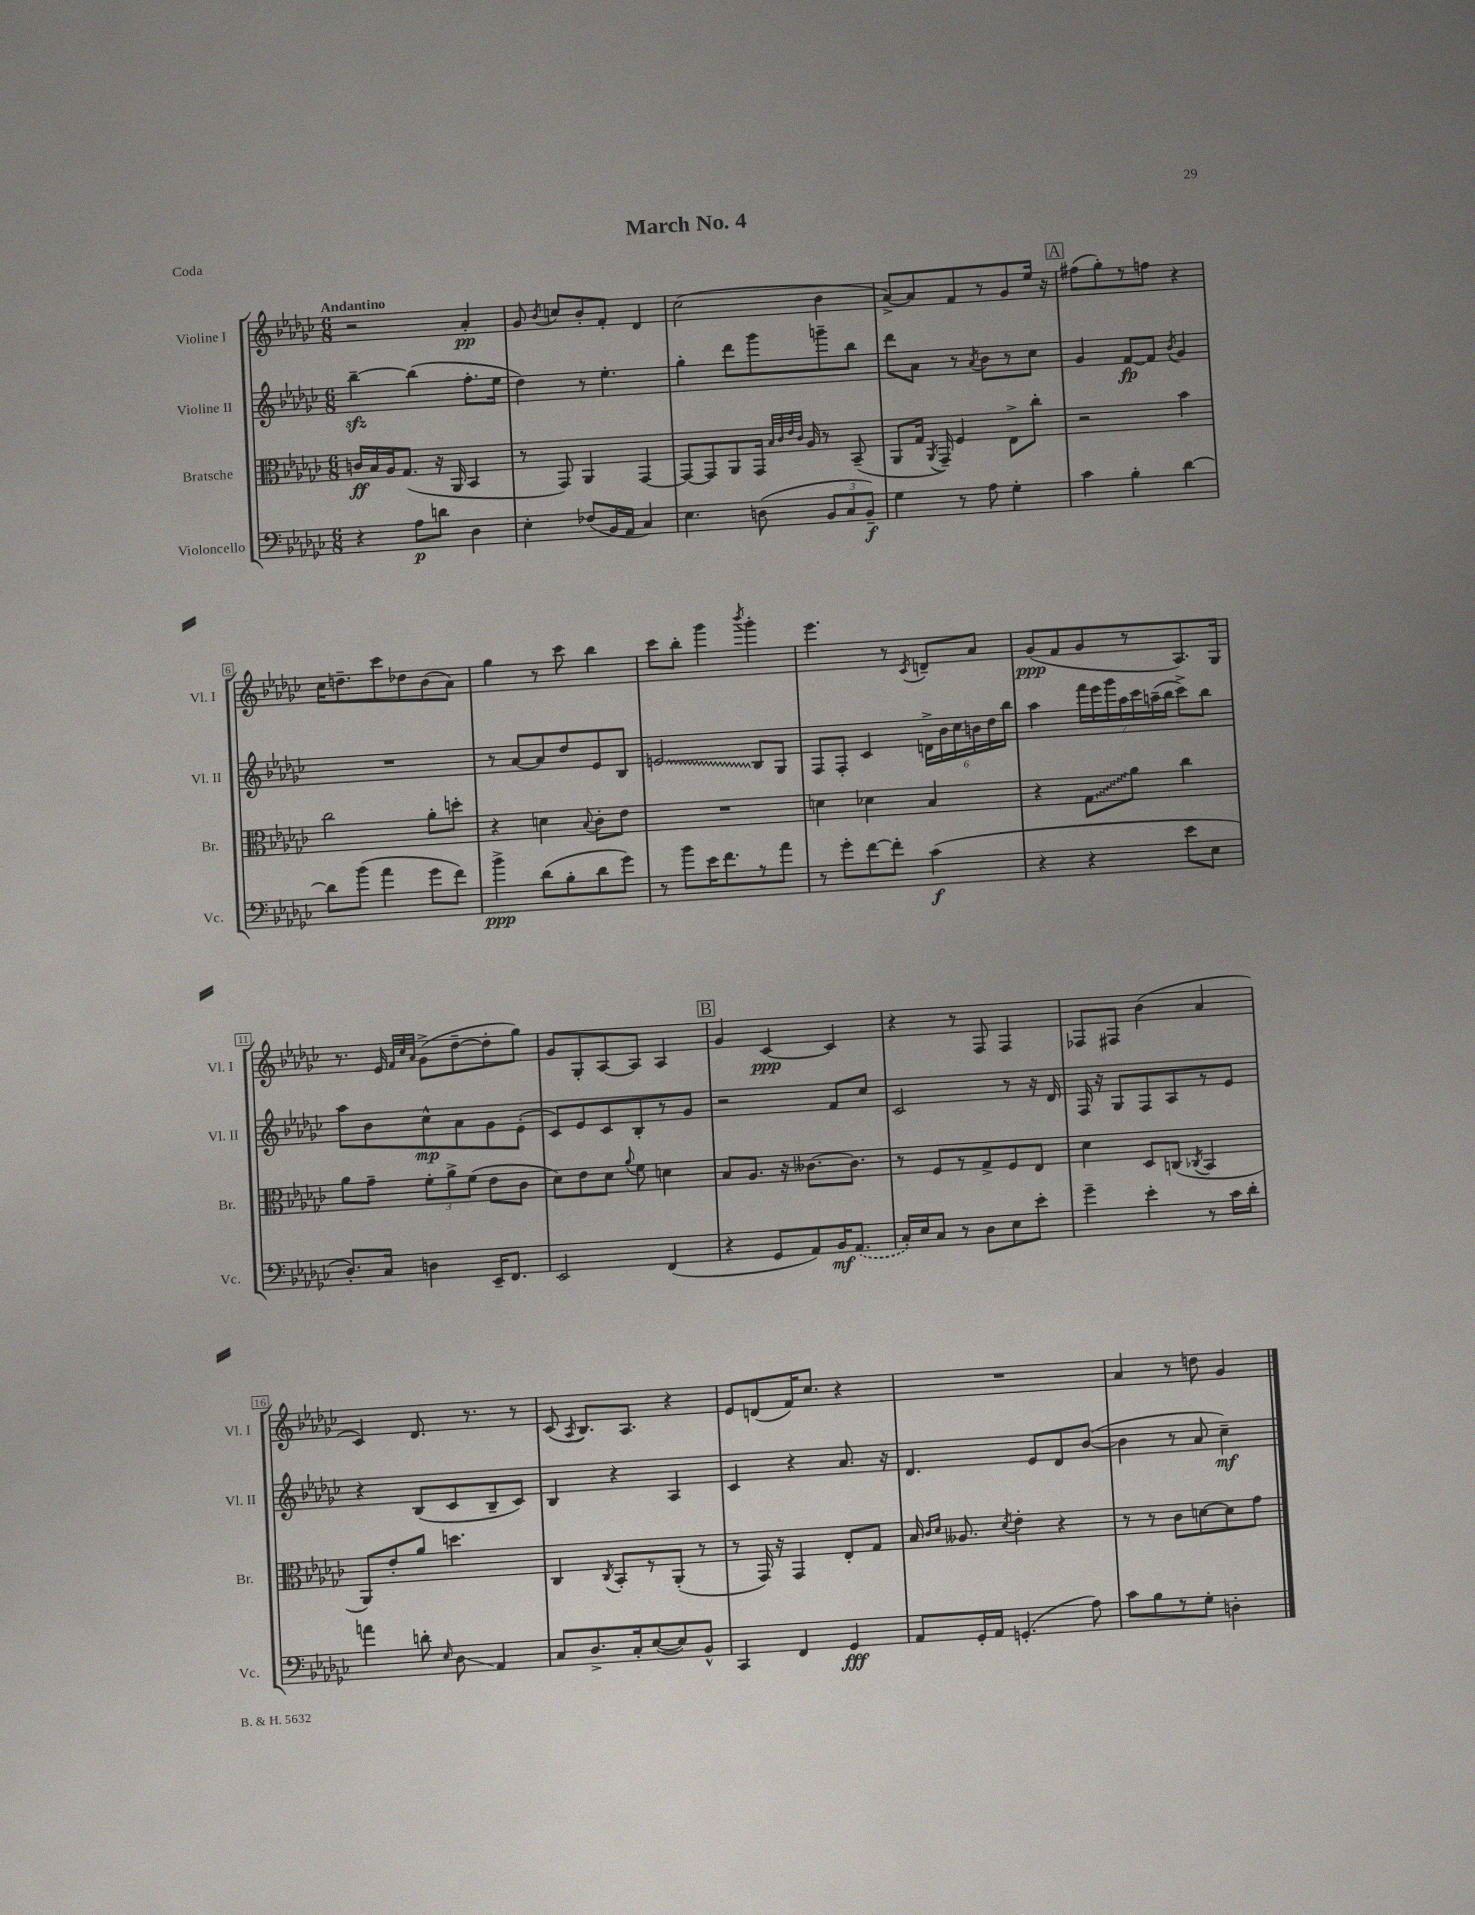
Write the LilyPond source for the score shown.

\header { title = "March No. 4" piece = "Coda" }
<<
\new StaffGroup <<
\new Staff = "s0" \with { instrumentName = "Violine I" shortInstrumentName = "Vl. I" } {
    \clef treble \key ges \major \numericTimeSignature \time 6/8 \tempo "Andantino"
    \autoBeamOff r2 aes'4-.\pp |
    ges'8 \acciaccatura { bes'8 } c''8[ bes'8-. f'8]-. des'4 |
    ces''2( bes'4 |
    aes'8[~->) aes'8 f'8 r8 ges'8 ees''16] r16 |
    \mark \markup { \box "A" } fis''8[( ges''8-.) r8 f''8] r4 |
    ces''16[ d''8.-- ces'''8 des''8 bes'8( aes'8]) |
    ges''4 r8 ces'''8 bes''4 |
    ces'''8[ bes''8]-. ges'''4 \acciaccatura { bes'''8 } ges'''4-. |
    ees'''4. r8 \acciaccatura { ces'8 } d'8[-- aes'8] |
    ges'8[\ppp( f'8 ges'8 r8 aes8.) ges16] |
    r8. ees'16 \grace { f'32[ ces''32 aes'32] } ges'8[->( des''8~-- des''8-. ges''8]) |
    ges'8[ ges8-. aes8~ aes8] aes4 |
    \mark \markup { \box "B" } ges'4 ces'4~\ppp ces'4 |
    r4 r8 f8 f4 |
    fes8[ fis8] bes'4( aes'4 |
    ces'4) des'8. r8. r8 |
    ces'8( \acciaccatura { aes8 } bes8.[) aes8.] r4 |
    ees'8[ d'8( f'16) ces''8.] r4 |
    R2. |
    aes'4 r8 d''8 ges'4 \bar "|." |
}
\new Staff = "s1" \with { instrumentName = "Violine II" shortInstrumentName = "Vl. II" } {
    \clef treble \key ges \major \numericTimeSignature \time 6/8
    \autoBeamOff bes''4~--\sfz bes''4( f''8.[-. ees''16] |
    des''4) r8 ees''4.-. |
    ges''4-. des'''8[ ges'''8 g'''8-- bes''8] |
    des'''8[ aes'8] r8 \acciaccatura { aes'8 } bes'8[ r8 ces''8] |
    \mark \markup { \box "A" } ges'4 f'8[~\fp f'8] \acciaccatura { bes'8 } ges'4 |
    R2. |
    r8 aes'8[~ aes'8 des''8 ees'8 bes8] |
    \once \override Glissando.style = #'zigzag e'2\glissando bes8[ ges8] |
    f8[ f8]-. ces'4 \tuplet 6/4 { d'16[-> bes'16 ces''16 b'16 des''16 bes''16] } |
    aes''4 \tuplet 7/4 { f'''16[ ees'''16 ges'''16 aes''16 ces'''16 a''16--( bes''16] } ces'''8[->) bes''8] |
    aes''8[ bes'8 ces''8-^\mp aes'8 ges'8 ees'8]-.( |
    ces'8[) ees'8 ces'8 bes8-. r8 ges'8] |
    \mark \markup { \box "B" } r2 f'8[ ces''8] |
    ces'2 r8 r16 des'16 |
    f16 r16 ges8[ f8 aes8 r8 ees'8] |
    r4 bes8[( ces'8 bes8-- ces'8]) |
    bes4 r4 aes4 |
    ces'4 r4 aes'8. r16 |
    des'4. ees'8[ des'8 bes'8]~( |
    bes'4 r8 aes'8 ces''4--\mf) \bar "|." |
}
\new Staff = "s2" \with { instrumentName = "Bratsche" shortInstrumentName = "Br." } {
    \clef alto \key ges \major \numericTimeSignature \time 6/8
    \autoBeamOff c'16[\ff bes16 aes16 ges8.]( r16 aes,16 bes,4 |
    r8 ges,8) aes,4 ges,4~ |
    ges,8[~ ges,8 aes,8 ges,16] \grace { bes32[ ces'32 ees'32 ces'32] } aes16 r8 bes,8--( |
    aes,8[ ges16] \acciaccatura { aes,8 } ges,16--) f4 ees8[-> ces''8]-. |
    \mark \markup { \box "A" } r2 bes'4 |
    ces''2 aes'8[-. d''8]-. |
    r4 d'4 \appoggiatura { bes8 } ces'8[-. ees'8] |
    R2. |
    d'4 des'4 bes4 |
    r4 \once \override Glissando.style = #'zigzag ges8[\glissando aes'8] ces''4 |
    aes'8[ ges'8]-- \tuplet 3/2 { f'8[-. aes'8-> f'8]( } ees'8[ ces'8] |
    des'8[) ees'8 des'8] \appoggiatura { aes'8 } f'8 d'4 |
    \mark \markup { \box "B" } bes8[ aes8.] r16 ceses'8.[~ ceses'8.] |
    r8 f8[ r8 ges8-> f8 ees8] |
    des'4 des8[ c8]( \acciaccatura { ces8 } bes,4 |
    aes,8[) ees'8-. aes'8] d''4. |
    ces4 \acciaccatura { ces8 } bes,8[-. r8 aes,8]-.( r8 |
    r8 ges,16) r16 ges,4 ees8[-. ges8] |
    bes16 \grace { ces'16[ des'16] } aeses8. \acciaccatura { des'8 } ees'4-. r4 |
    r8 r8 ces'8[ d'8~ d'8 ges'8] \bar "|." |
}
\new Staff = "s3" \with { instrumentName = "Violoncello" shortInstrumentName = "Vc." } {
    \clef bass \key ges \major \numericTimeSignature \time 6/8
    \autoBeamOff r4 aes8[\p d'8] des4 |
    ees4-. fes8[( bes,16 aes,16] ces4) |
    ees4. d8( \tuplet 3/2 { bes,8[ ces8 bes,8]--\f) } |
    ges4 r8 aes8 ges4-. |
    \mark \markup { \box "A" } ces'4 bes4-. des'4~ |
    des'8[ bes'8]( aes'4 ges'8[ f'8]) |
    bes'4->\ppp des'8[( bes8-. des'8 ges'8]) |
    r8 bes'8[ ees'16 f'8. r8 aes'8] |
    r8 ges'8[-. f'8~ f'8]-. ces'4\f( |
    r4 r4 ees'8[ ees8] |
    des8.[-.) ces16] d4 ees,16[-- f,8.] |
    ees,2 f,4( |
    \mark \markup { \box "B" } r4 ges,8[ aes,8) bes,16\mf \once \slurDashed aes,8.]( |
    ces16[-.) ees16 ces8] r8 des8[ ees8 ees'8]-. |
    ges'4-- ees'4-. r8 ces'16[ des'16]-. |
    a'4 d'8-. \grace { ees16 } des8\glissando aes,4 |
    ces8[ des8.-> ces16-. ees8~( ees8) bes,8]-^ |
    ces,4 f,4 ges,4\fff |
    aes,8[ ges,16-. aes,16] g,4.-.( aes8) |
    ces'8[ bes8 r8 ges8]-. d4-. \bar "|." |
}
>>
>>
\layout { \context { \Score \override BarNumber.stencil = #(make-stencil-boxer 0.1 0.3 ly:text-interface::print) } }
